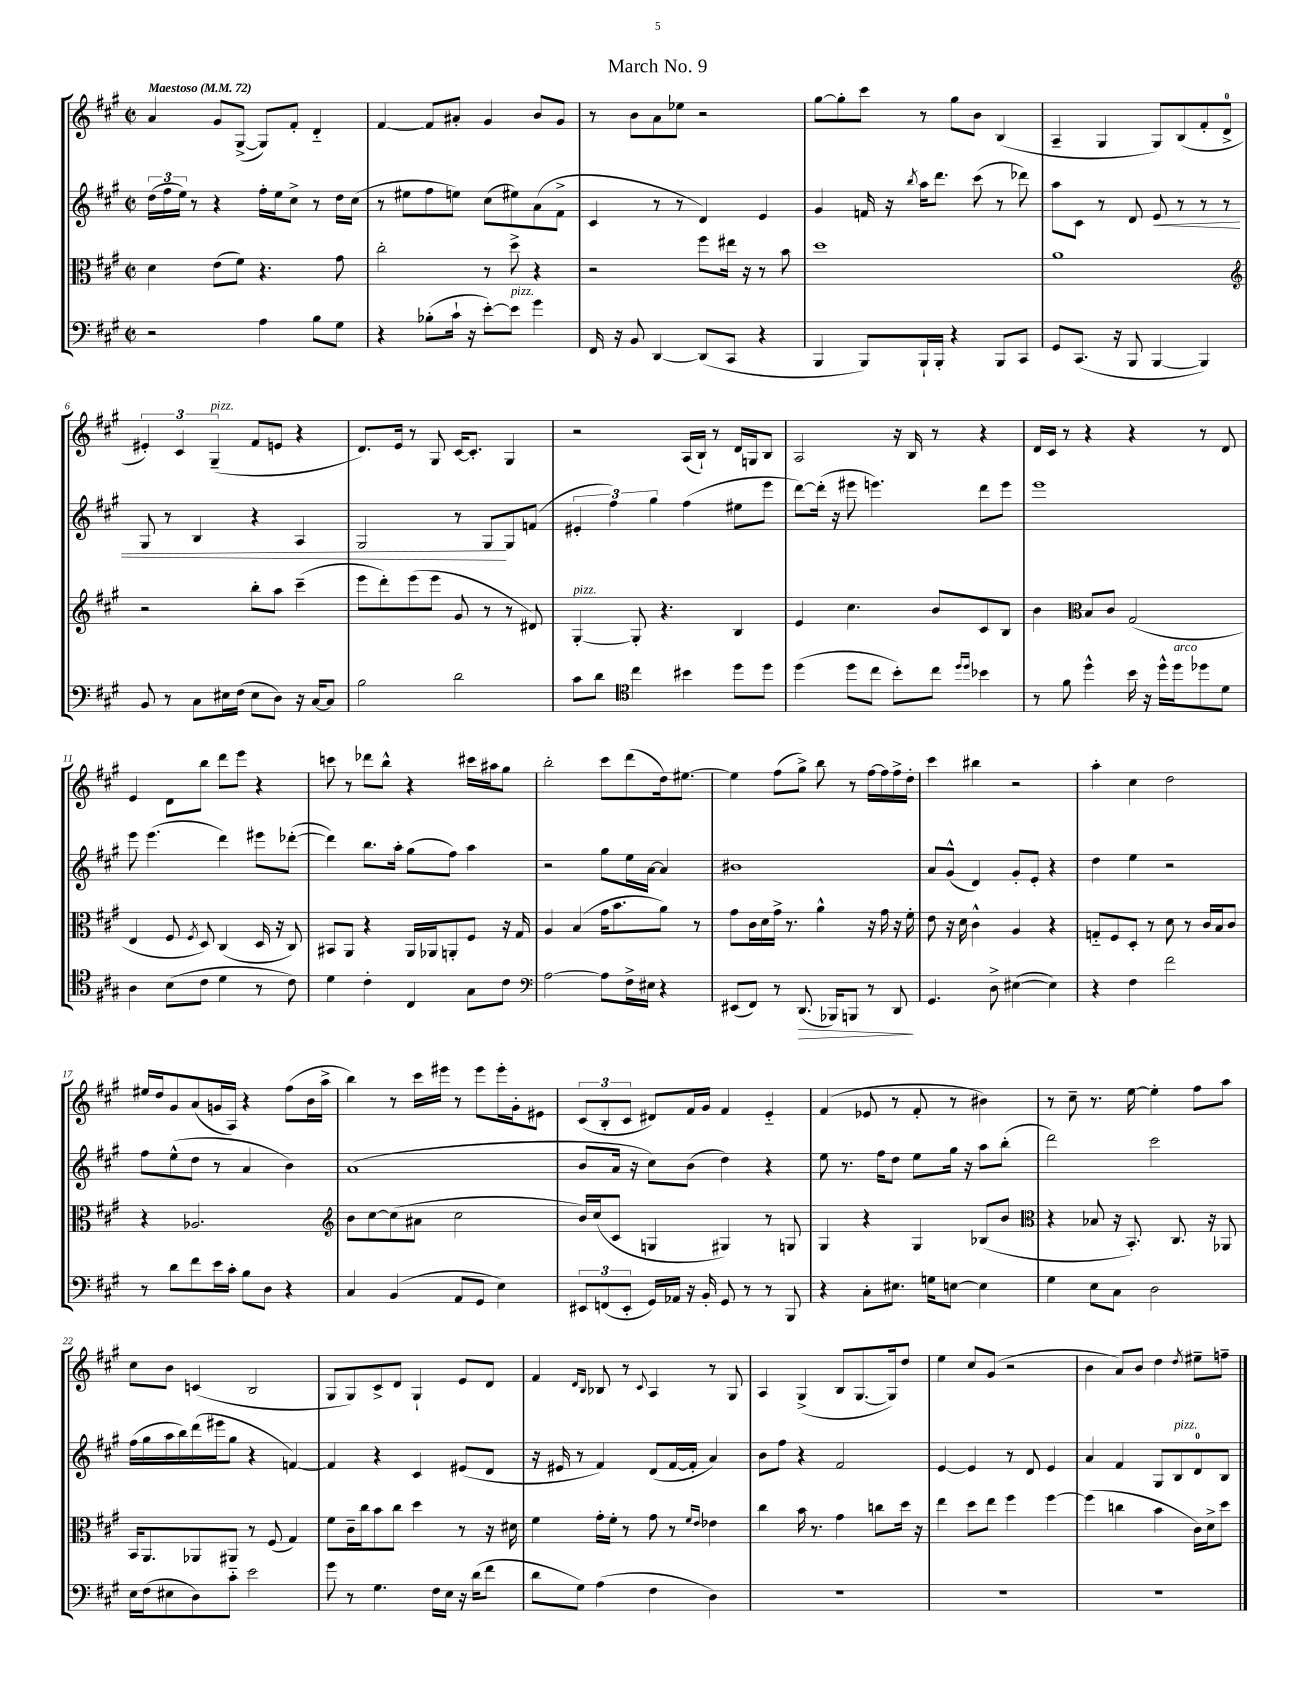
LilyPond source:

\header { title = "March No. 9" }
<<
\new StaffGroup <<
\new Staff = "s0" {
    \clef treble \key a \major \defaultTimeSignature \time 2/2 \tempo "Maestoso" 4 = 72
    \autoBeamOff a'4 gis'8[ gis8]~->( gis8[) fis'8]-. d'4-_ |
    fis'4~ fis'8[ ais'8]-. gis'4 b'8[ gis'8] |
    r8 b'8[ a'8 ees''8] r2 |
    gis''8[~ gis''8-. cis'''8] r8 gis''8[ b'8] b4( |
    a4-- gis4 gis8[) b8( fis'8-. d'8]-0-> |
    \tuplet 3/2 { eis'4-.) cis'4 gis4--^\markup { \italic "pizz." }( } fis'8[ e'8] r4 |
    d'8.[) e'16] r8 gis8 cis'16[~ cis'8.]-. gis4 |
    r2 a16[( b16]-!) r8 d'16[ g16 b8] |
    a2 r16 b16 r8 r4 |
    d'16[ cis'16] r8 r4 r4 r8 d'8 |
    e'4 d'8[ b''8] d'''8[ e'''8] r4 |
    c'''8 r8 des'''8[ b''8]-^ r4 cis'''16[ ais''16 gis''8] |
    b''2-. cis'''8[ d'''8( d''16) eis''8.]~ |
    eis''4 fis''8[( gis''8]->) b''8 r8 fis''16[~ fis''16 fis''16-> d''16]-. |
    cis'''4 bis''4 r2 |
    a''4-. cis''4 d''2 |
    eis''16[ d''16 gis'8 a'8( g'16 a16]) r4 fis''8[( b'16 a''16]-> |
    b''4) r8 cis'''16[ eis'''16] r8 eis'''8[ eis'''16-. gis'16-. eis'8] |
    \tuplet 3/2 { cis'8[( b8-. cis'8] } dis'8[) fis'16 gis'16] fis'4 e'4-_ |
    fis'4( ees'8 r8 fis'8-. r8 bis'4) |
    r8 cis''8-- r8. e''16~ e''4-. fis''8[ a''8] |
    cis''8[ b'8] c'4( b2 |
    gis8[ gis8) cis'8-> d'8] gis4-! e'8[ d'8] |
    fis'4 \grace { d'16[ b16] } bes8 r8 \appoggiatura { cis'8 } a4 r8 gis8 |
    a4 gis4->( b8[ gis8.~ gis16) d''8] |
    e''4 cis''8[ gis'8]( r2 |
    b'4 a'8[) b'8] d''4 \acciaccatura { d''8 } eis''8[-- f''8]-- \bar "|." |
}
\new Staff = "s1" {
    \clef treble \key a \major \defaultTimeSignature \time 2/2
    \autoBeamOff \tuplet 3/2 { d''16[( fis''16 e''16]) } r8 r4 fis''16[-. e''16 cis''8]-> r8 d''16[ cis''16]( |
    r8 eis''8[ fis''8 e''8]) cis''8[( eis''8) a'8( fis'8]-> |
    cis'4 r8 r8 d'4) e'4 |
    gis'4 f'16 r16 \acciaccatura { b''8 } a''16[ d'''8.] cis'''8( r8 des'''8) |
    a''8[ cis'8] r8 d'8 e'8\< r8 r8 r8 |
    gis8 r8 b4 r4 a4 |
    gis2 r8 gis8[\! gis8 f'8]( |
    \tuplet 3/2 { eis'4-. fis''4) gis''4 } fis''4( eis''8[ e'''8] |
    d'''8[~) d'''16]-.( r16 eis'''8 e'''4.) d'''8[ e'''8] |
    e'''1 |
    e'''8 e'''4.( d'''4) eis'''8[ des'''8]~-.( |
    des'''4) b''8.[ a''16]-. gis''8[( fis''8]) a''4 |
    r2 gis''8[ e''16 a'16]~ a'4 |
    bis'1 |
    a'8[ gis'8]-^( d'4) gis'8[-. e'8]-. r4 |
    d''4 e''4 r2 |
    fis''8[ e''8-^( d''8] r8 a'4 b'4) |
    a'1( |
    b'8[ a'16] r16 cis''8[) b'8]( d''4) r4 |
    e''8 r8. fis''16[ d''8] e''8[ gis''16] r16 a''8[ b''8]-.( |
    d'''2) cis'''2 |
    fis''16[( gis''16 a''16 b''16) d'''16( eis'''16 gis''8] r4 f'4~) |
    f'4 r4 cis'4 eis'8[( d'8] |
    r16 eis'16 r8 fis'4) d'8[( fis'16~ fis'16]-. a'4) |
    b'8[ fis''8] r4 fis'2 |
    e'4~ e'4 r8 d'8 e'4 |
    a'4 fis'4 gis8[ b8^\markup { \italic "pizz." } d'8-0 b8] \bar "|." |
}
\new Staff = "s2" {
    \clef alto \key a \major \defaultTimeSignature \time 2/2
    \autoBeamOff d'4 e'8[( fis'8]) r4. gis'8 |
    cis''2-. r8 d''8-> r4 |
    r2 fis''8[ eis''16] r16 r8 b'8 |
    d''1 |
    a'1 |
    \clef treble r2 b''8[-. a''8] cis'''4--( |
    e'''8[ d'''8-.) e'''8( e'''8] gis'8 r8 r8 dis'8) |
    gis4~-.^\markup { \italic "pizz." } gis8-. r4. b4 |
    e'4 cis''4. b'8[ cis'8 b8] |
    b'4 \clef alto b8[ cis'8] gis2( |
    e4 fis8 \acciaccatura { fis8 } d8) cis4( d16 r16 cis8) |
    bis,8[ a,8] r4 a,16[ aes,16 a,8-. fis8] r16 gis16 |
    a4 b4( gis'16[ b'8. a'8]) r8 |
    gis'8[ cis'16 d'16 gis'16]-> r8. a'4-^ r16 gis'16 r16 fis'16-. |
    e'8 r16 d'16 cis'4-^ a4 r4 |
    g8[-_ fis8 d8]-. r8 d'8 r8 cis'16[ b16 cis'8] |
    r4 aes2. |
    \clef treble b'8[ cis''8~ cis''8( ais'8] cis''2 |
    b'16[) cis''16( cis'8] g4 gis4) r8 g8 |
    gis4 r4 gis4 bes8[( b'8] |
    \clef alto r4 bes8 r16 b,8.-.) cis8. r16 aes,8 |
    b,16[ a,8. aes,8 ais,8] r8 fis8( gis4) |
    fis'8[ cis'16-- cis''16 b'8 cis''8] d''4 r8 r16 dis'16 |
    fis'4 gis'16[-. fis'16]-. r8 gis'8 r8 \grace { fis'16[ e'16] } ees'4 |
    cis''4 b'16 r8. gis'4 c''8[ d''16] r16 |
    e''4 d''8[ e''8] fis''4 fis''4~ |
    fis''4( c''4 b'4 cis'16[) d'16-> d''8] \bar "|." |
}
\new Staff = "s3" {
    \clef bass \key a \major \defaultTimeSignature \time 2/2
    \autoBeamOff r2 a4 b8[ gis8] |
    r4 bes8[-.( cis'16]-! r16 e'8[~-.) e'8]^\markup { \italic "pizz." } gis'4 |
    fis,16 r16 b,8 d,4~ d,8[( cis,8] r4 |
    b,,4 b,,8[) b,,16-! b,,16]-. r4 b,,8[ cis,8] |
    gis,8[ cis,8.]( r16 b,,8 b,,4~ b,,4) |
    b,8 r8 cis8[ eis16 fis16]( eis8[ d8]) r16 cis16[~ cis8] |
    b2 d'2 |
    cis'8[ d'8] \clef tenor cis''4 bis'4 d''8[ d''8] |
    d''4( d''8[ cis''8] b'8[-.) cis''8] \grace { d''16[ d''16] } bes'4 |
    r8 fis'8 d''4-^ b'16 r16 d''16[-^ d''16^\markup { \italic "arco" } des''8 d'8] |
    a4 b8[( cis'8] d'4 r8 cis'8) |
    d'4 cis'4-. cis4 gis8[ cis'8] |
    \clef bass a2~ a8[ fis16-> eis16] r4 |
    eis,8[( fis,8]) r8 d,8.\>( bes,,16[) b,,8] r8 d,8\! |
    gis,4. d8-> eis4~( eis4) |
    r4 fis4 fis'2 |
    r8 d'8[ fis'8 e'16 cis'16]-. b8[ d8] r4 |
    cis4 b,4( a,8[ gis,8] e4) |
    \tuplet 3/2 { eis,8[ f,8( eis,8]-. } gis,16[) aes,16] r16 b,16-. gis,8 r8 r8 b,,8 |
    r4 cis8[-. eis8.] g16[ e8]~ e4 |
    gis4 e8[ cis8] d2 |
    e16[ fis16( eis8 d8) cis'8]-_ e'2 |
    gis'8 r8 gis4. fis16[ e16] r16 d'16[( fis'8] |
    d'8[ gis8]) a4( fis4 d4) |
    R1 |
    R1 |
    R1 \bar "|." |
}
>>
>>
